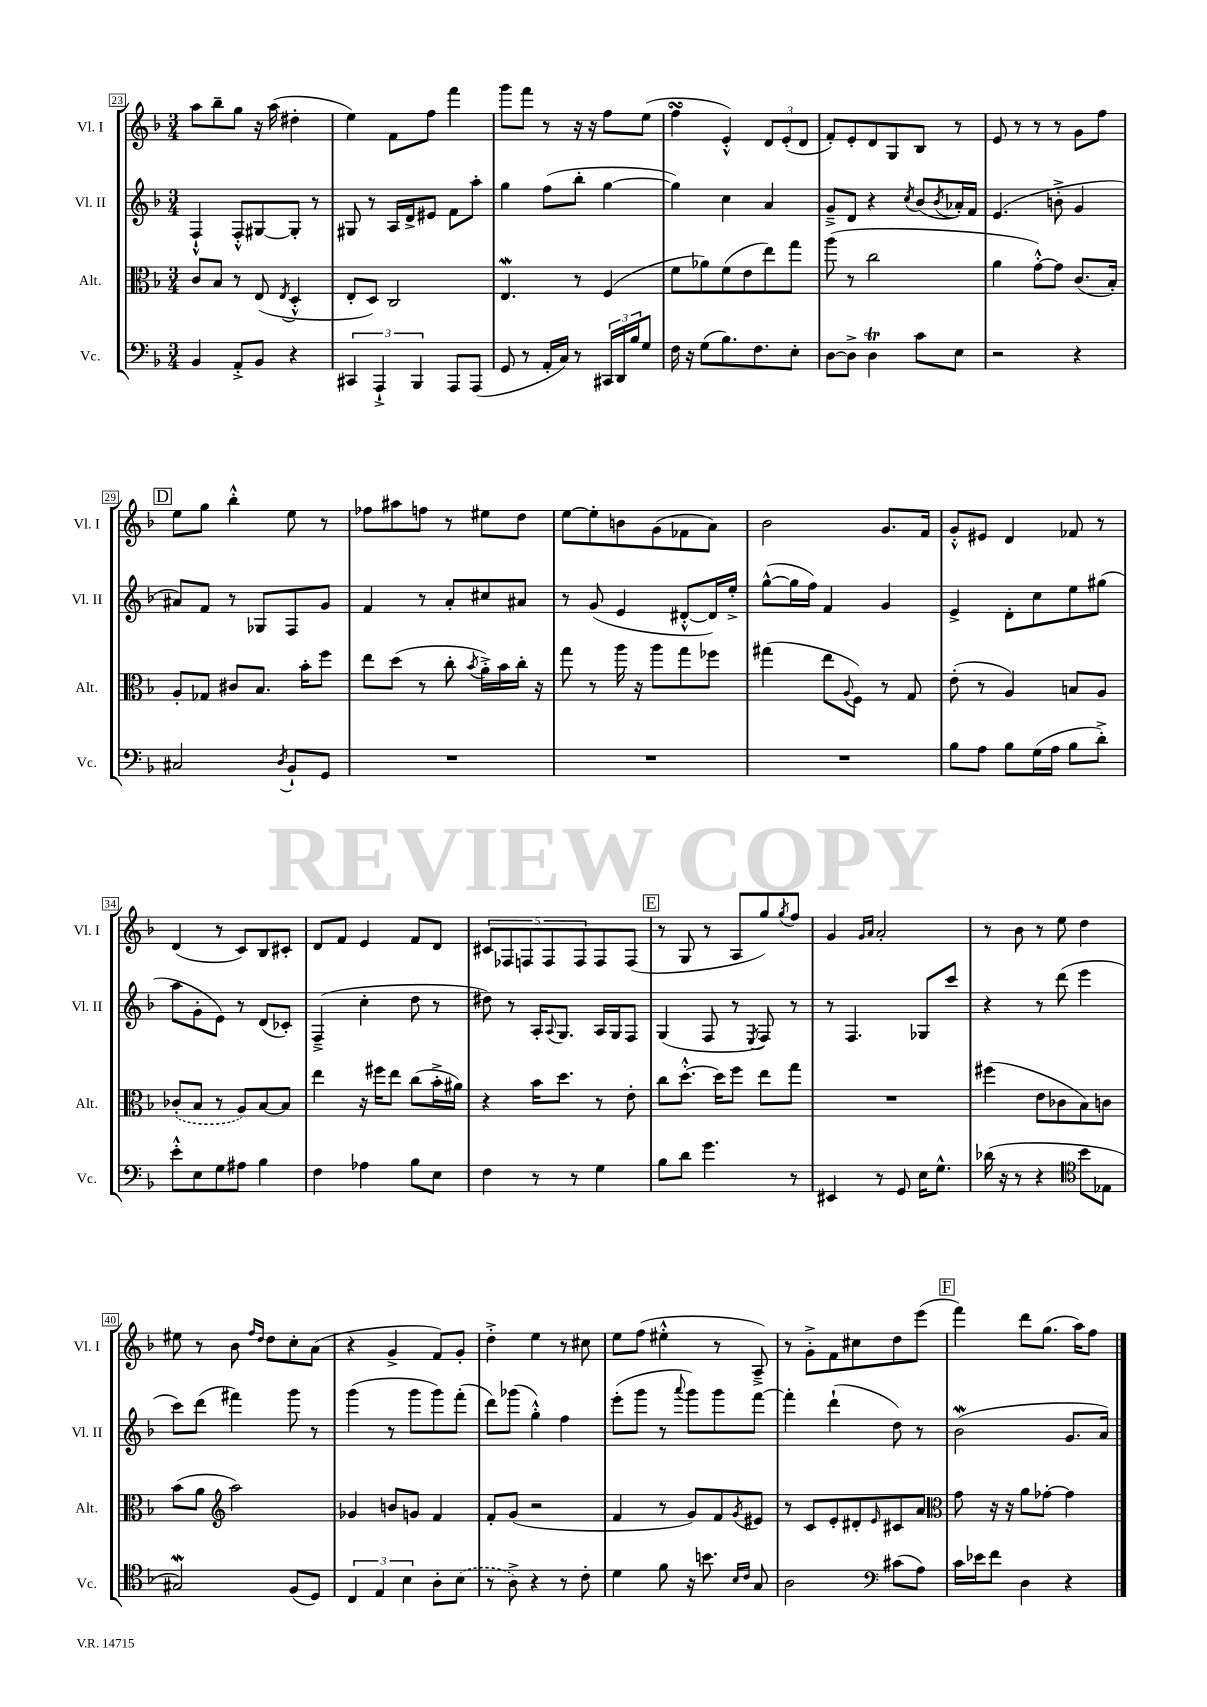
<<
\new StaffGroup <<
\new Staff = "s0" \with { instrumentName = "Vl. I" shortInstrumentName = "Vl. I" } {
    \clef treble \key f \major \numericTimeSignature \time 3/4
    a''8 bes''8-- g''8 r16 a''16( dis''4-. |
    e''4) f'8 f''8 f'''4 |
    g'''8 f'''8 r8 r16 r16 f''8 e''8( |
    f''4\turn e'4-.-^) \tuplet 3/2 { d'8 e'8-.( d'8 } |
    f'8-.) e'8-. d'8 g8 bes8 r8 |
    e'8 r8 r8 r8 g'8 f''8 |
    \mark \markup { \box "D" } e''8 g''8 bes''4-.-^ e''8 r8 |
    fes''8 ais''8 f''8 r8 eis''8 d''8 |
    e''8~ e''8-. b'8 g'8( fes'8 a'8) |
    bes'2 g'8. f'16 |
    g'8-.-^ eis'8 d'4 fes'8 r8 |
    d'4( r8 c'8) bes8 cis'8-. |
    d'8 f'8 e'4 f'8 d'8 |
    \tuplet 5/4 { cis'8 fes8 f8 f8 f8 } f8 f8( |
    \mark \markup { \box "E" } r8 g8 r8 a8 g''8) \acciaccatura { g''8 } f''8 |
    g'4 \grace { g'16 a'16 } a'2-. |
    r8 bes'8 r8 e''8 d''4 |
    eis''8 r8 bes'8 \grace { f''16 d''16 } d''8 c''8-. a'8( |
    r4 g'4-> f'8) g'8-. |
    d''4-.-> e''4 r8 cis''8 |
    e''8 f''8( eis''4-.-^ r8 a8--->) |
    r8 g'8-.-> f'8 cis''8 d''8 e'''8( |
    \mark \markup { \box "F" } f'''4) d'''8 g''8.( a''16) f''8 \bar "|." |
}
\new Staff = "s1" \with { instrumentName = "Vl. II" shortInstrumentName = "Vl. II" } {
    \clef treble \key f \major \numericTimeSignature \time 3/4
    f4-!-^ f8-.-^ gis8~ gis8-. r8 |
    gis8 r8 a16 d'16-> eis'8 f'8 a''8-. |
    g''4 f''8( bes''8-. g''4~ |
    g''4) c''4 a'4 |
    g'8---> d'8 r4 \acciaccatura { c''8 } bes'8( \acciaccatura { bes'8 } aes'16-.) f'16 |
    e'4.( b'8-.-> g'4 |
    \mark \markup { \box "D" } ais'8) f'8 r8 ges8 f8 g'8 |
    f'4 r8 a'8-. cis''8 ais'8 |
    r8 g'8( e'4 dis'8~-.-^ dis'16) e''16-.-> |
    g''8~-^( g''16 f''16) f'4 g'4 |
    e'4-> d'8-. c''8 e''8 gis''8( |
    a''8 g'8-. e'8) r8 d'8( ces'8-.) |
    f4--->( c''4-. d''8 r8 |
    dis''8) r8 a16-. \appoggiatura { a8 } g8. a16 g16 f8 |
    \mark \markup { \box "E" } g4( f8 r8 \acciaccatura { e8 } f8) r8 |
    r8 f4. ges8 c'''8 |
    r4 r8 d'''8( e'''4 |
    c'''8) d'''8( fis'''4) g'''8 r8 |
    g'''4( r8 g'''8 g'''8) f'''8-.( |
    d'''8) ges'''8( g''4-.-^) f''4 |
    e'''8-.( g'''8 r8 \appoggiatura { a'''8 } g'''8) g'''8 f'''8~ |
    f'''4-. d'''4-!( d''8) r8 |
    \mark \markup { \box "F" } bes'2\mordent( g'8. a'16) \bar "|." |
}
\new Staff = "s2" \with { instrumentName = "Alt." shortInstrumentName = "Alt." } {
    \clef alto \key f \major \numericTimeSignature \time 3/4
    c'8 bes8 r8 e8( \acciaccatura { e8 } d4-.-^ |
    e8-. d8) c2 |
    e4.\mordent r8 f4( |
    f'8 aes'8) f'8( e'8 e''8) g''8 |
    a''8( r8 c''2 |
    a'4 g'8~-.-^) g'8 c'8.( bes16-.) |
    \mark \markup { \box "D" } a8-. ges8 cis'8 bes8. bes'16-. f''8 |
    e''8 d''8( r8 c''8-. \acciaccatura { bes'8 } a'16-.->) bes'16 c''16-. r16 |
    g''8 r8 a''16 r16 a''8 g''8 fes''8 |
    gis''4( e''8 \appoggiatura { a8 } f8) r8 g8 |
    e'8-.( r8 a4) b8 a8 |
    \once \slurDashed ces'8-.( bes8 r8 a8) bes8~ bes8 |
    e''4 r16 fis''16 e''8 c''8( bes'16-.-> ais'16) |
    r4 bes'16 d''8. r8 e'8-. |
    \mark \markup { \box "E" } c''8 d''8.~-.-^ d''16 f''8 e''8 g''8 |
    R2. |
    fis''4( e'8 ces'8 bes8) c'8 |
    bes'8( a'8 \clef treble a''2) |
    ges'4 b'8 g'8 f'4 |
    f'8-. g'8( r2 |
    f'4 r8 g'8) f'8 \acciaccatura { g'8 } eis'8 |
    r8 c'8 e'8-. dis'8-. \grace { e'16 } cis'8 a'8 |
    \mark \markup { \box "F" } \clef alto g'8 r16 r16 a'8 ges'8~-. ges'4 \bar "|." |
}
\new Staff = "s3" \with { instrumentName = "Vc." shortInstrumentName = "Vc." } {
    \clef bass \key f \major \numericTimeSignature \time 3/4
    bes,4 a,8-.-> bes,8 r4 |
    \tuplet 3/2 { cis,4 a,,4-!-> bes,,4 } a,,8 a,,8( |
    g,8 r8 a,16-. c16) r8 \tuplet 3/2 { cis,16 d,16 bes16 } g8 |
    f16 r16 g8( bes8.) f8. e8-. |
    d8~ d8-> d4\trill c'8 e8 |
    r2 r4 |
    \mark \markup { \box "D" } cis2 \acciaccatura { d8 } bes,8-! g,8 |
    R2. |
    R2. |
    R2. |
    bes8 a8 bes8 g16( a16 bes8 d'8-.->) |
    e'8-.-^ e8 g8 ais8 bes4 |
    f4 aes4 bes8 e8 |
    f4 r8 r8 g4 |
    \mark \markup { \box "E" } bes8 d'8 g'4. r8 |
    eis,4 r8 g,8 e16 g8.-^ |
    des'16( r16 r8 r4 \clef tenor bes'8 ees8 |
    gis2\mordent) f8( d8) |
    \tuplet 3/2 { c4 e4 bes4 } a8-. \once \slurDashed bes8( |
    r8 a8->) r4 r8 c'8-. |
    d'4 f'8 r16 b'8. \grace { bes16 c'16 } g8 |
    a2 \clef bass cis'8( a8) |
    \mark \markup { \box "F" } c'16 ees'16 f'8 d4 r4 \bar "|." |
}
>>
>>
\layout { \context { \Score currentBarNumber = #23 \override BarNumber.stencil = #(make-stencil-boxer 0.1 0.3 ly:text-interface::print) } }
